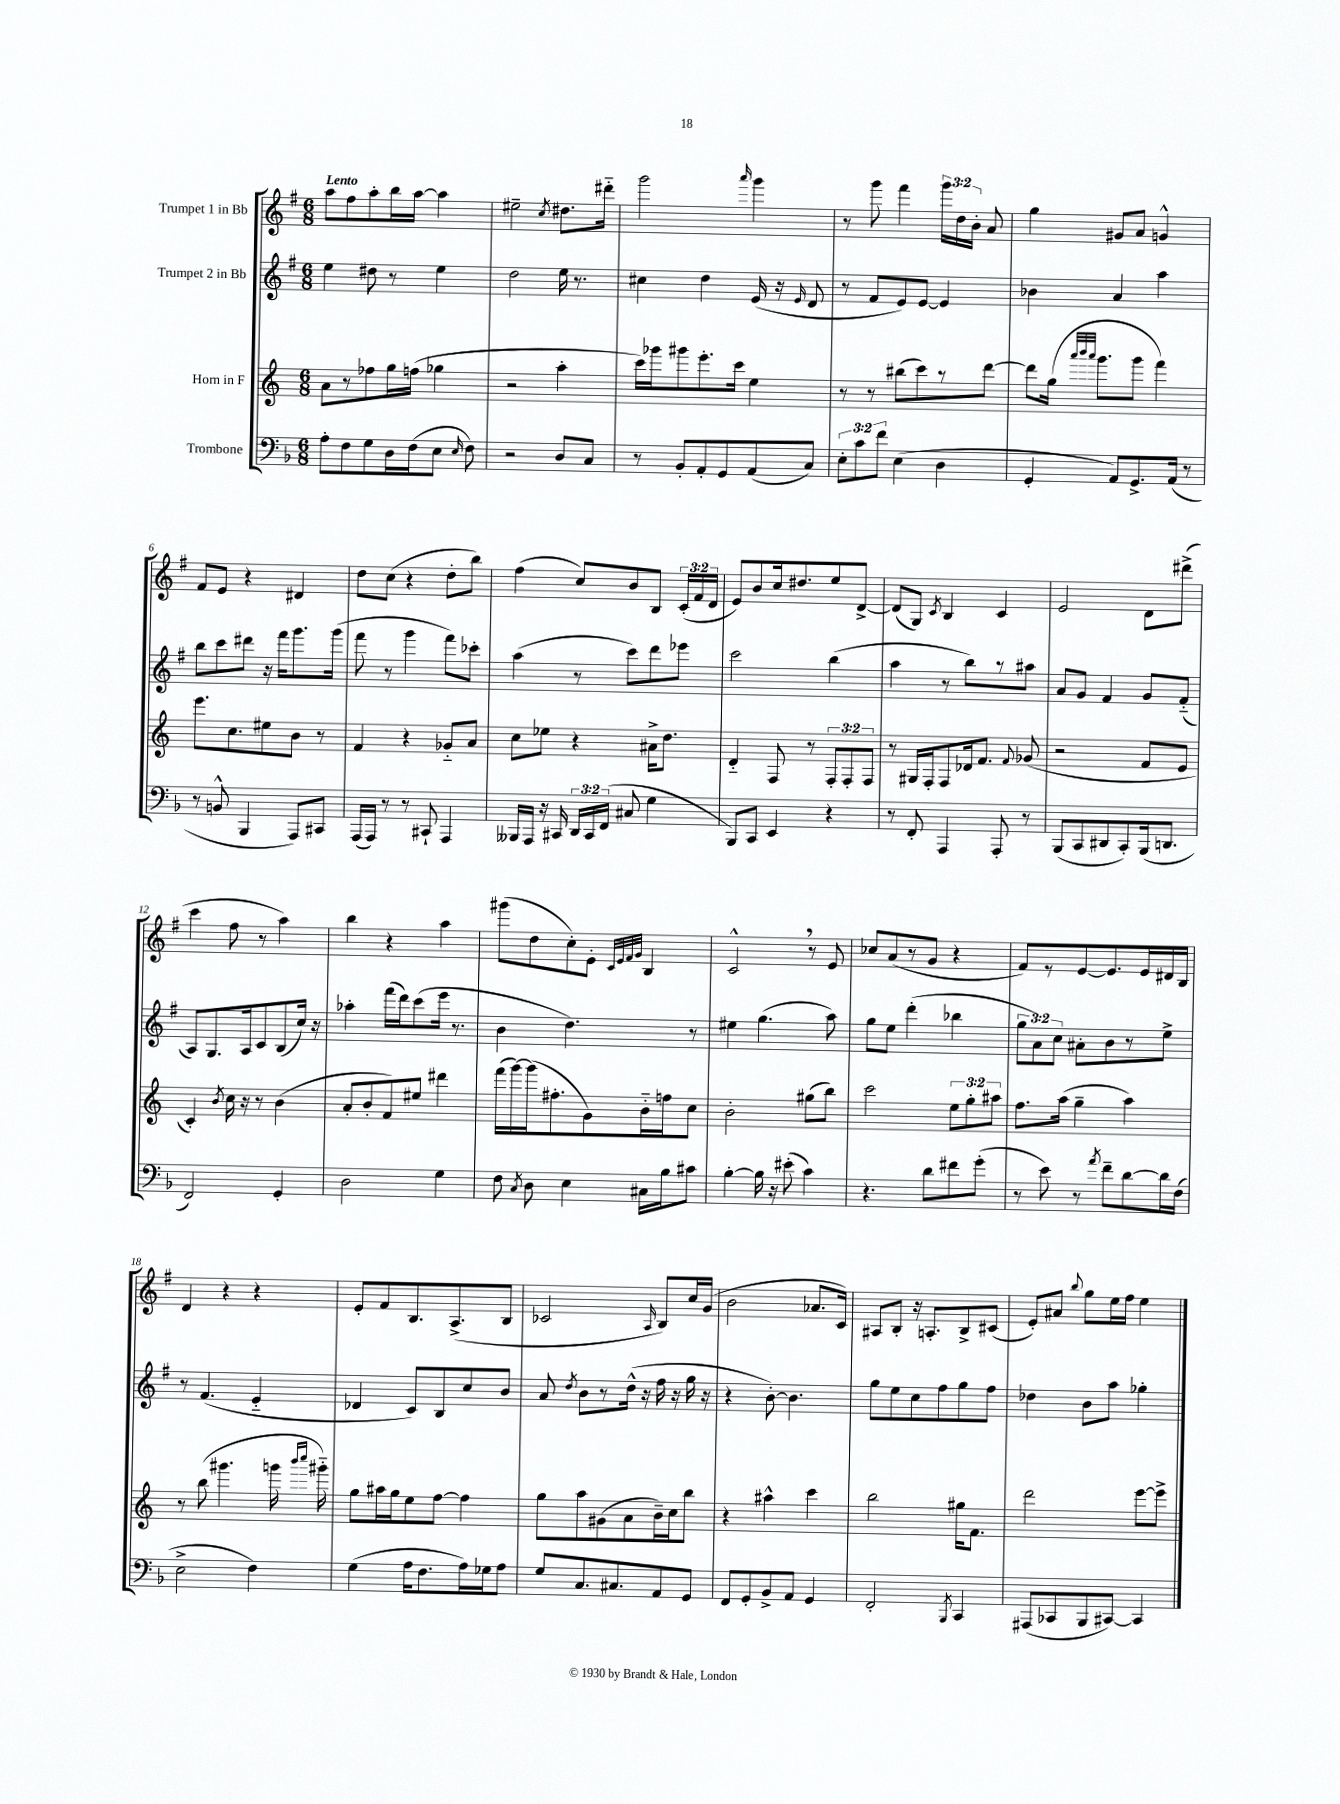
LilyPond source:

<<
\new StaffGroup <<
\new Staff = "s0" \with { instrumentName = "Trumpet 1 in Bb" } {
    \clef treble \key g \major \numericTimeSignature \time 6/8 \override Staff.TupletNumber.text = #tuplet-number::calc-fraction-text \tempo "Lento"
    \autoBeamOff a''8[ fis''8 a''8-. b''16 a''16]~ a''4 |
    eis''2-- \acciaccatura { c''8 } dis''8.[ dis'''16]-_ |
    g'''2 \grace { a'''16 } g'''4 |
    r8 g'''8 fis'''4 \tuplet 3/2 { g'''16[ d''16 b'16]-. } a'8 |
    g''4 gis'8[ a'8] g'4-^ |
    fis'8[ e'8] r4 dis'4 |
    d''8[ c''8]( r4 d''8[-. b''8]) |
    fis''4( c''8[) b'8 b8] \tuplet 3/2 { c'16[-.( fis'16 d'16] } |
    e'8[) b'8 c''16 dis''8. e''8 d'8]~-> |
    d'8[( g8]) \acciaccatura { c'8 } b4 c'4 |
    e'2 d'8[ dis'''8]->( |
    c'''4 fis''8 r8 a''4) |
    b''4 r4 a''4 |
    gis'''8[( d''8 c''8-.) e'8]-. \grace { c'32[ e'32 fis'32 g'32] } b4 |
    c'2-^ \breathe r8 e'8 |
    ces''8[ a'8( r8 g'8] r4 |
    fis'8[) r8 e'8~ e'8. e'16 dis'16 b16] |
    d'4 r4 r4 |
    e'8[-. fis'8 b8. a8.->( b8] |
    ces'2 \grace { a16 } b8[) c''16 g'16]( |
    b'2 aes'8.[ c'16]) |
    ais8[ b8]-. r16 a8.[-. b8-> cis'8]( |
    e'8[-.) ais'8] \appoggiatura { b''8 } g''8[ e''16 fis''16] e''4 \bar "|." |
}
\new Staff = "s1" \with { instrumentName = "Trumpet 2 in Bb" } {
    \clef treble \key g \major \numericTimeSignature \time 6/8 \override Staff.TupletNumber.text = #tuplet-number::calc-fraction-text
    \autoBeamOff e''4 dis''8 r8 e''4 |
    d''2 e''16 r8. |
    cis''4 d''4 e'16( r16 \grace { e'16 } d'8 |
    r8 fis'8[ e'8) e'8]~ e'4 |
    bes'4 a'4 a''4 |
    b''8[ c'''8 dis'''8] r16 fis'''16[ g'''8. g'''16]( |
    fis'''8 r8 g'''4 fis'''8[) ces'''8]-. |
    a''4( r8 c'''8[) d'''8 ees'''8] |
    c'''2 b''4( |
    a''4 r8 b''8[) r8 ais''8] |
    a'8[ g'8] fis'4 g'8[ fis'8]-_( |
    a8[) g8. a16 c'8 b8( c''16]) r16 |
    aes''4-. fis'''16[( d'''16) c'''8( e'''16] r8. |
    b'4 d''4.) r8 |
    eis''4 g''4.( a''8) |
    g''8[ e''8] d'''4-.( bes''4 |
    \tuplet 3/2 { g''8[ a'8) c''8] } ais'8[-. b'8 r8 e''8]-> |
    r8 fis'4.( e'4-_ |
    des'4 c'8[) b8 c''8 b'8] |
    a'8 \acciaccatura { d''8 } b'8[ r8 d''16]-^( r16 fis''16 r16 g''16 r16 |
    r4 b'8~-.) b'4. |
    g''8[ e''8 c''8 fis''8 g''8 fis''8] |
    des''4 b'8[ a''8] ges''4-. \bar "|." |
}
\new Staff = "s2" \with { instrumentName = "Horn in F" } {
    \clef treble \key c \major \numericTimeSignature \time 6/8 \override Staff.TupletNumber.text = #tuplet-number::calc-fraction-text
    \autoBeamOff a'8[ r8 fes''8 g''16 f''16]( ges''4 |
    r2 a''4-. |
    c'''16[) ges'''16 gis'''8 e'''8.-. c'''16] e''4 |
    r8 r8 bis''8[( c'''8) r8 d'''8]~ |
    d'''8[ g''16]( \grace { a'''32[ b'''32 a'''32] } g'''8.[ g'''8] f'''4) |
    e'''8.[ c''8. eis''8 b'8] r8 |
    f'4 r4 ges'8[-_ a'8] |
    c''8[ ees''8] r4 ais'16[-> d''8.] |
    d'4-_ f8 r8 \tuplet 3/2 { f8[-. f8-. f8] } |
    r8 gis16[ f16-. f8 des'16 f'8.] \appoggiatura { f'8 } ges'8( |
    r2 f'8[ e'8] |
    c'4-.) \acciaccatura { b'8 } c''16 r16 r8 b'4( |
    a'8[-. b'8-. f'8) eis''8] dis'''4 |
    f'''16[( g'''16~) g'''16( fis''8.-. g'8) b'16-_ f''16 c''8] |
    b'2-. gis''8[( b''8]) |
    c'''2 \tuplet 3/2 { e''8[ g''8-. ais''8] } |
    f''8.[ a''16]( g''4-- a''4) |
    r8 b''8( gis'''4. g'''16 \grace { b'''16[ c''''16] } gis'''16-_) |
    g''8[ ais''16 g''16 e''8 f''8]~ f''4 |
    g''8[ a''8 gis'8( a'8 b'16--) c''16 b''8] |
    r4 ais''4-^ c'''4 |
    b''2 gis''16[ f'8.] |
    d'''2 e'''8[~ e'''8]-> \bar "|." |
}
\new Staff = "s3" \with { instrumentName = "Trombone" } {
    \clef bass \key f \major \numericTimeSignature \time 6/8 \override Staff.TupletNumber.text = #tuplet-number::calc-fraction-text
    \autoBeamOff a8[-. f8 g8 d16 f16( e8] \grace { e16 } f8) |
    r2 d8[ c8] |
    r8 bes,8[-. a,8-. g,8 a,8( c8]) |
    \tuplet 3/2 { e8[-. c'8 f'8] } e4( d4 |
    g,4-. a,8[) g,8.-> a,16]( r8 |
    r8 b,8-^ bes,,4 a,,8[) cis,8] |
    a,,16[( a,,16]) r8 r8 cis,8-! a,,4 |
    beses,,16[ a,,16] r16 cis,16 \tuplet 3/2 { d,16[ cis,16 f,16]( } cis8 g4 |
    bes,,8[) c,8] e,4 r4 |
    r8 f,8-. a,,4 a,,8-. r8 |
    bes,,8[( c,8 dis,8 c,8-.) bes,,16( d,8.] |
    f,2) g,4-. |
    d2 g4 |
    f8 \acciaccatura { c8 } d8 e4 cis16[ bes16 cis'8] |
    bes4~-. bes16 r16 eis'8-.( c'4) |
    r4. d'8[ fis'8 g'8]-.( |
    r8 e'8) r8 \acciaccatura { a'8 } f'8[-- d'8~ d'16 f16]( |
    e2-> f4) |
    g4( a16[ f8. a16) ges16 a8] |
    g8[ c8. cis8. a,8 g,8] |
    f,8[ g,8-. bes,8-> a,8] g,4 |
    f,2-. \acciaccatura { bes,,8 } c,4 |
    ais,,8[( ces,8 bes,,8 cis,8]~) cis,4 \bar "|." |
}
>>
>>
